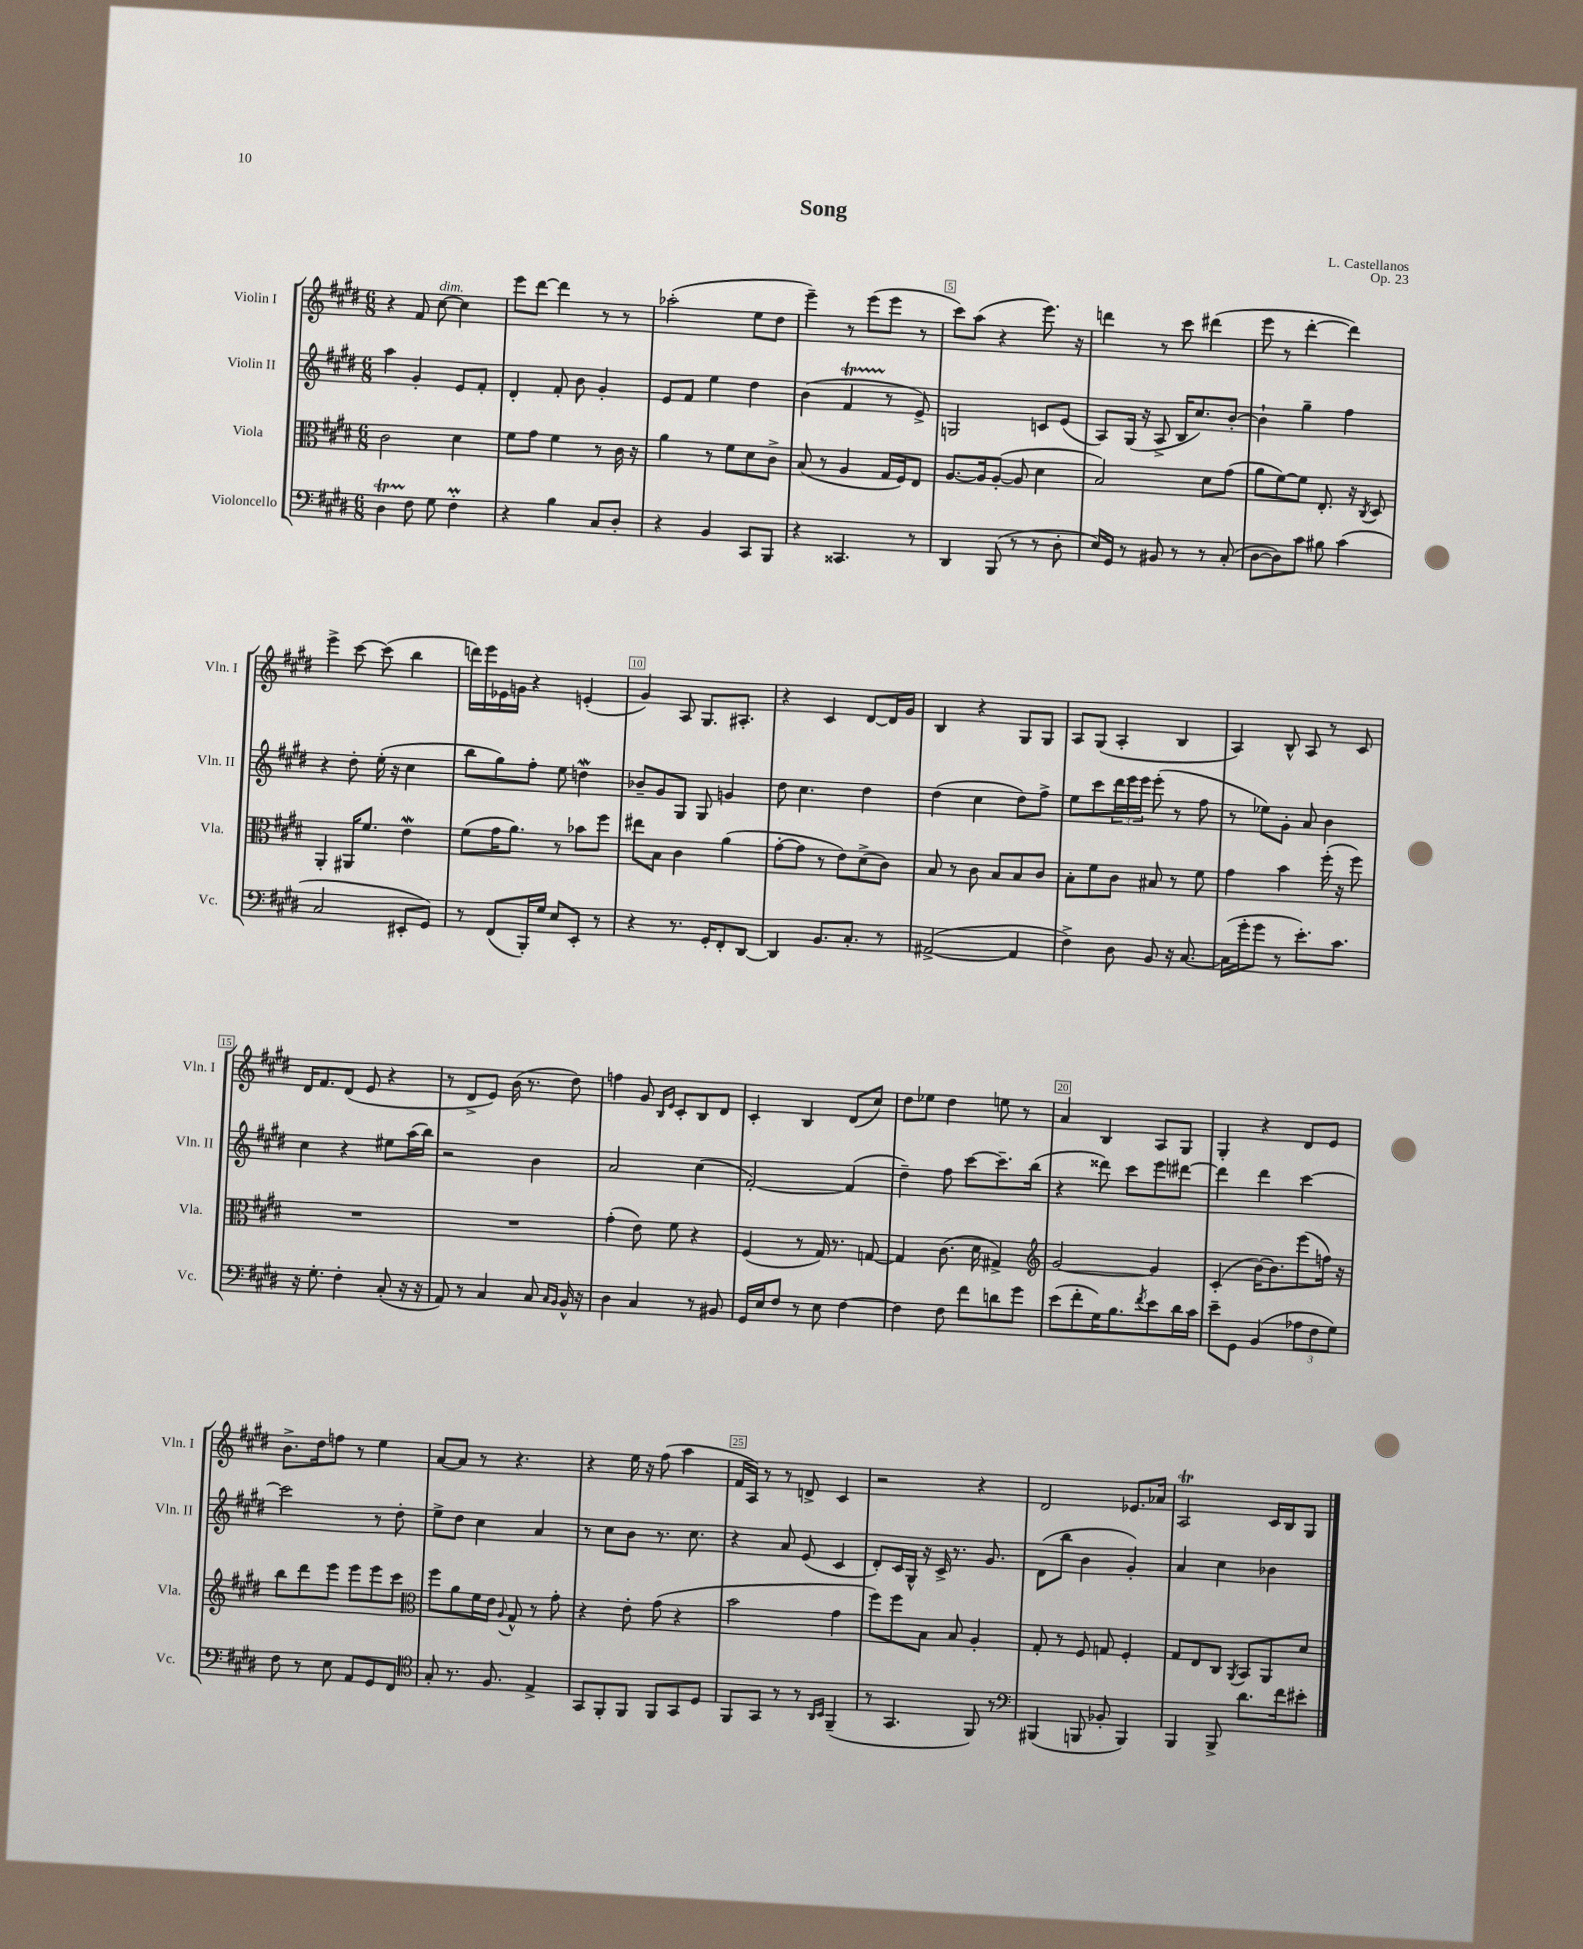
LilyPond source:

\header { title = "Song" composer = "L. Castellanos" opus = "Op. 23" }
<<
\new StaffGroup <<
\new Staff = "s0" \with { instrumentName = "Violin I" shortInstrumentName = "Vln. I" } {
    \clef treble \key e \major \numericTimeSignature \time 6/8
    r4 fis'8 cis''8~^\markup { \italic "dim." } cis''4 |
    e'''8 dis'''8~ dis'''4 r8 r8 |
    aes''2-.( e''8 dis''8 |
    e'''4--) r8 e'''8( e'''8 r8 |
    cis'''8) a''8( r4 e'''8.) r16 |
    d'''4 r8 cis'''8 dis'''4( |
    e'''8 r8 dis'''4~-. dis'''4) |
    e'''4-> cis'''8~ cis'''8( b''4 |
    d'''16) e'''16 ees'16 g'16 r4 e'4-.( |
    gis'4) a8 gis8. ais8.-. |
    r4 cis'4 dis'8~ dis'16 gis'16 |
    b4 r4 gis8 gis8 |
    a8 gis8( a4-. b4 |
    a4) b8-^ a8 r8 cis'8 |
    dis'16 fis'8. dis'8( e'8 r4 |
    r8 dis'8-> e'8) b'16( r8. dis''8) |
    f''4 gis'8 \grace { b16 e'16 } cis'8-. b8 dis'8 |
    cis'4-. b4 dis'8( cis''8) |
    dis''8 ees''8 dis''4 e''8 r8 |
    a'4 b4 a8 gis8 |
    gis4-. r4 dis'8 e'8 |
    b'8.-> dis''16 f''8 r8 e''4 |
    a'8~ a'8 r8 r4. |
    r4 e''16 r16 fis''8( a''4 |
    fis'16 a16) r8 r8 d'8-> cis'4 |
    r2 r4 |
    dis'2 ees'8. aes'16 |
    a2\trill cis'16 b16 gis8 \bar "|." |
}
\new Staff = "s1" \with { instrumentName = "Violin II" shortInstrumentName = "Vln. II" } {
    \clef treble \key e \major \numericTimeSignature \time 6/8
    a''4 gis'4-. e'8 fis'8-. |
    dis'4-. fis'8-. b'8 gis'4-. |
    e'8 fis'8 e''4 dis''4 |
    b'4( fis'4\startTrillSpan r8\stopTrillSpan e'8->) |
    g2 c'8 e'8( |
    a8) gis16( r16 a8-> b16 cis''8.) b'8~-. |
    b'4-! gis''4-- fis''4 |
    r4 dis''8-. e''16-.( r16 cis''4 |
    b''8 gis''8) fis''8-. e''8 d''4\mordent |
    bes'8-- gis'8 gis8 gis8 g'4 |
    dis''8 cis''4. dis''4 |
    dis''4( cis''4 dis''8) fis''8-> |
    e''8 cis'''8 \tuplet 3/2 { dis'''16 e'''16 e'''16 } e'''8-.( r8 fis''8 |
    r8 ees''8) gis'8-. a'8 b'4 |
    cis''4 r4 eis''8 a''16( b''16) |
    r2 b'4 |
    a'2 cis''4( |
    fis'2~-.) fis'4( |
    dis''4--) fis''8 cis'''8~ cis'''8.-- b''16( |
    r4 disis'''8) cis'''8 e'''8 dis'''8~ |
    dis'''4 dis'''4 cis'''4~ |
    cis'''2 r8 dis''8-. |
    e''8-> dis''8 cis''4 a'4 |
    r8 cis''8 b'8 r8. cis''8. |
    r4 a'8 e'8( cis'4 |
    dis'8-.) cis'16 gis16-^ r16 cis'16-> r8. gis'8. |
    dis'8( b''8 b'4 gis'4-.) |
    a'4 cis''4 bes'4 \bar "|." |
}
\new Staff = "s2" \with { instrumentName = "Viola" shortInstrumentName = "Vla." } {
    \clef alto \key e \major \numericTimeSignature \time 6/8
    cis'2 dis'4 |
    fis'8 gis'8 fis'4 r8 cis'16 r16 |
    a'4 r8 fis'8 dis'8 cis'8-> |
    b8( r8 a4 gis16 fis16) e8 |
    a8.~ a16 a8~-.( a8 dis'4 |
    b2) dis'8 gis'8( |
    a'8 fis'8~) fis'8 e8.-. r16 \acciaccatura { cis8 } dis8 |
    a,4-. ais,16 fis'8. e'4\mordent |
    fis'8( gis'16 a'8.) r8 bes'8 fis''8 |
    eis''8 b8 cis'4 a'4( |
    gis'8~-. gis'8 r8 e'8) dis'8->( cis'8) |
    b8 r8 cis'8 b8 b8 cis'8 |
    b8-. fis'8 cis'8 bis8 r8 fis'8 |
    gis'4 b'4 fis''16-.( r16 fis''8) |
    R2. |
    R2. |
    gis'4-.( e'8) fis'8 r4 |
    fis4( r8 gis16) r8. g8~ |
    g4 cis'8.( dis'16 gis4->) |
    \clef treble gis'2~ gis'4 |
    cis'4-.( b'16~) b'8. e'''8( f''16) r16 |
    b''8 dis'''8 e'''8 e'''8 e'''8 cis'''8 |
    \clef alto fis''8 a'8 fis'16 e'16 \appoggiatura { a8 } gis8-^ r8 gis'8-. |
    r4 e'8-. gis'8( r4 |
    b'2 gis'4 |
    fis''8) fis''8 b8 b8 a4-. |
    gis8-. r8 fis8 g8 fis4-. |
    gis8 e8 cis8 \acciaccatura { a,8 } b,8 a,8 dis'8 \bar "|." |
}
\new Staff = "s3" \with { instrumentName = "Violoncello" shortInstrumentName = "Vc." } {
    \clef bass \key e \major \numericTimeSignature \time 6/8
    dis4\startTrillSpan fis8\stopTrillSpan gis8 fis4-.\prall |
    r4 b4 cis8 dis8-. |
    r4 b,4 cis,8 b,,8 |
    r4 cisis,4. r8 |
    dis,4 b,,8( r8 r8 dis8-. |
    e16) gis,16 r8 bis,8 r8 r8 cis8-.( |
    dis8~ dis8) cis'8 bis8 cis'4( |
    cis2 eis,8-. gis,8) |
    r8 fis,8( b,,16-.) gis16 e8 e,8-. r8 |
    r4 r8. gis,16-. fis,8-. dis,8~ |
    dis,4 b,8. cis8.-. r8 |
    ais,2~->( ais,4 |
    fis4->) dis8 b,8 r16 cis8.~ |
    cis16( gis'16-. gis'8 r8 e'8.-.) cis'8. |
    r16 gis8.-. fis4-. cis8-.( r16 r16 |
    a,8) r8 cis4 cis8 \grace { cis16 b,16 } b,16-^ r16 |
    dis4 cis4 r8 bis,8 |
    gis,16 e16 fis8 r8 e8 fis4~ |
    fis4 fis8 fis'8 d'8 gis'8 |
    e'8( fis'8-. gis16) b8. \acciaccatura { fis'8 } e'8 dis'16 cis'16 |
    e'8-- gis,8 b,4( \tuplet 3/2 { aes8 fis8 gis8) } |
    fis8 r8 e8 a,8 gis,8 fis,8 |
    \clef tenor gis8-. r8. fis8. e4-> |
    gis,8 fis,8-. fis,8 fis,8 gis,8 dis8 |
    fis,8 gis,8 r8 r8 \grace { a,16 b,16 } fis,4--( |
    r8 gis,4. fis,8) r8 |
    \clef bass bis,,4( b,,8 bes,8-. b,,4) |
    b,,4 b,,8-> dis'8. fis'16 eis'8-. \bar "|." |
}
>>
>>
\layout { \context { \Score \override BarNumber.break-visibility = ##(#f #t #t) barNumberVisibility = #(every-nth-bar-number-visible 5) \override BarNumber.stencil = #(make-stencil-boxer 0.1 0.3 ly:text-interface::print) } }
